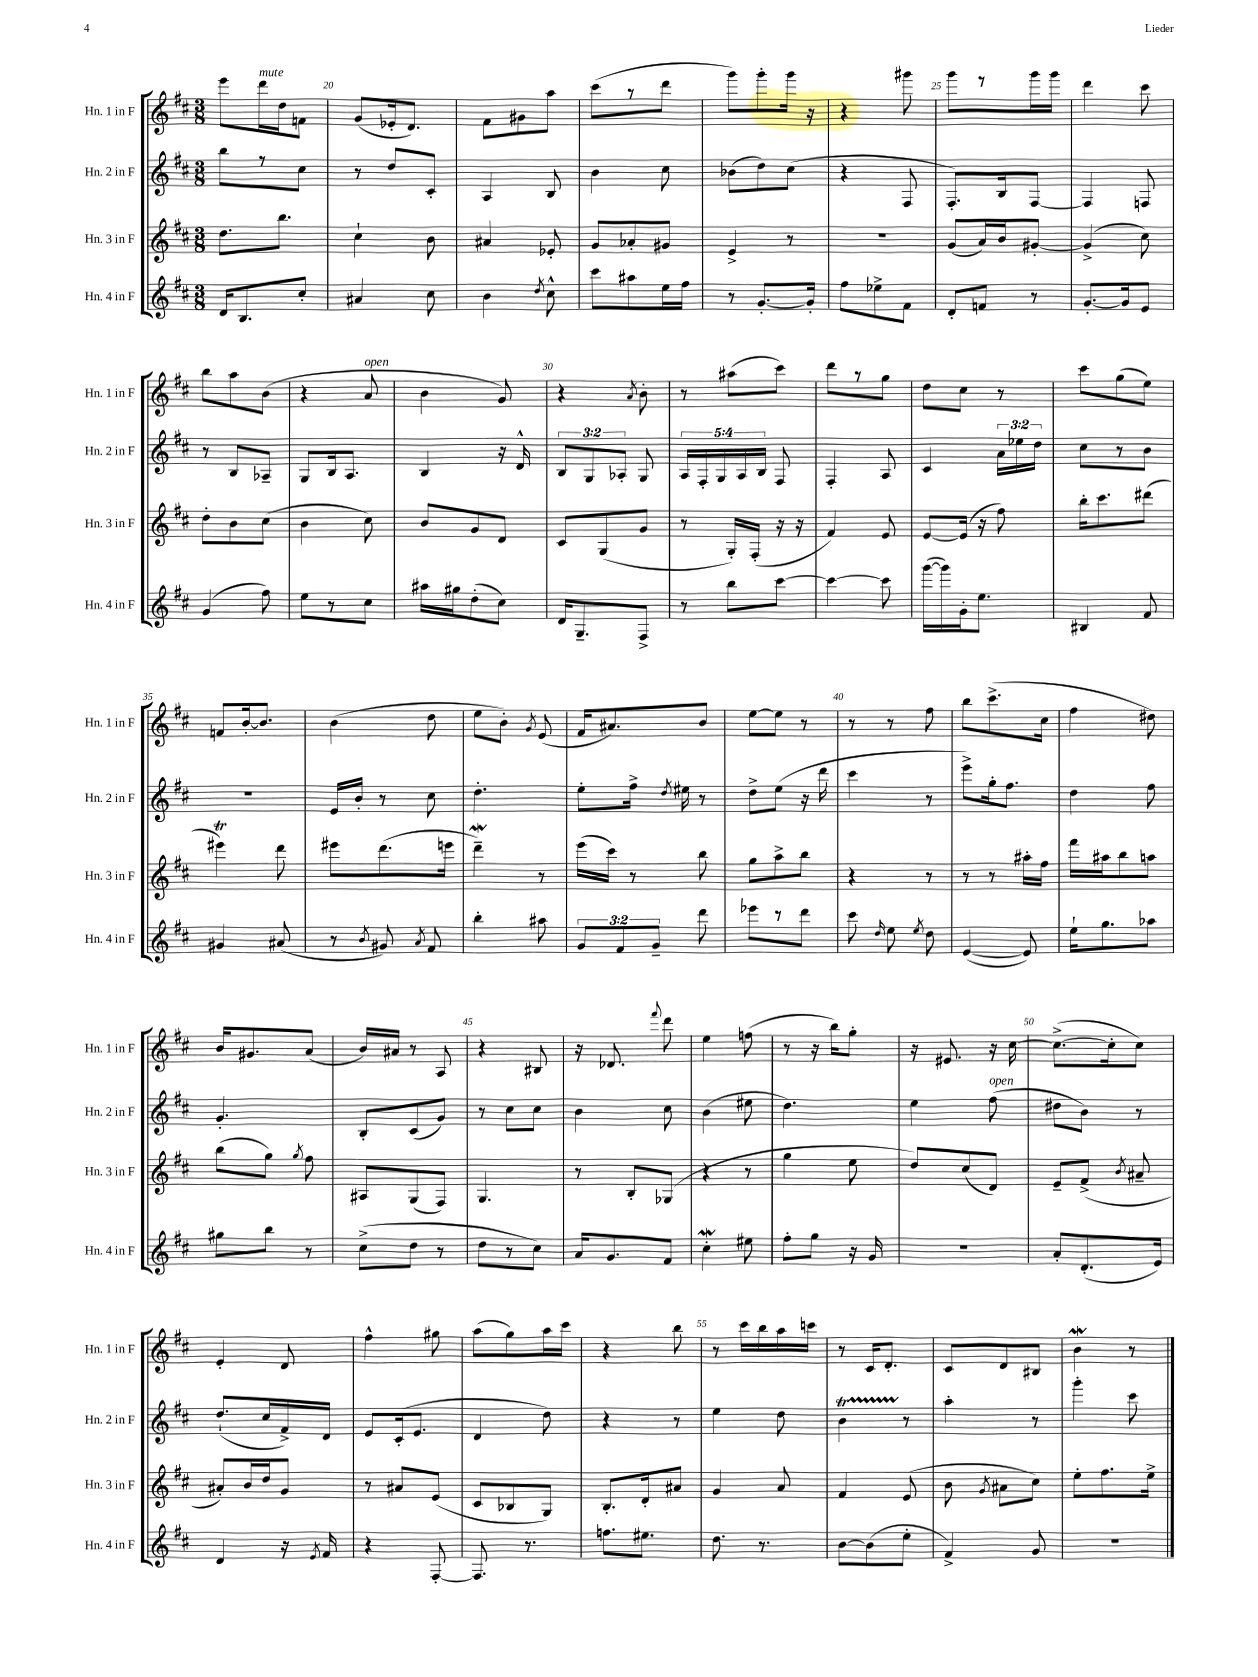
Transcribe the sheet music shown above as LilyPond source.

<<
\new StaffGroup <<
\new Staff = "s0" \with { instrumentName = "Hn. 1 in F" shortInstrumentName = "Hn. 1 in F" } {
    \clef treble \key d \major \numericTimeSignature \time 3/8
    \autoBeamOff e'''8[ d'''16^\markup { \italic "mute" } d''16 f'8] |
    g'8[( ees'16-. d'8.]) |
    fis'8[ gis'8 a''8] |
    cis'''8[( r8 d'''8] |
    g'''8[) g'''8-. g'''16] r16 |
    r4 gis'''8 |
    g'''8[ r8 g'''16 g'''16] |
    d'''4 cis'''8 |
    b''8[ a''8 b'8]( |
    r4 a'8^\markup { \italic "open" } |
    b'4 g'8) |
    r4 \acciaccatura { a'8 } b'8-. |
    r8 ais''8[( cis'''8]) |
    d'''8[ r8 g''8] |
    d''8[ cis''8] r8 |
    cis'''8[ g''8( e''8]) |
    f'8[ b'16~-. b'8.] |
    b'4( d''8 |
    e''8[ b'8]-.) \acciaccatura { g'8 } e'8( |
    fis'16[ ais'8.) b'8] |
    e''8[~ e''8] r8 |
    r8 r8 fis''8 |
    b''8[ cis'''8.->( cis''16] |
    fis''4 dis''8) |
    b'16[ gis'8. a'8]( |
    b'16[) ais'16] r8 a8 |
    r4 bis8 |
    r16 des'8. \appoggiatura { fis'''8 } d'''8 |
    e''4 f''8( |
    r8 r16 b''16[) g''8]-. |
    r16 eis'8. r16 cis''16~ |
    cis''8.[~->( cis''16-. cis''8]) |
    e'4-. d'8 |
    fis''4-^ gis''8 |
    a''8[( g''8) a''16 cis'''16] |
    r4 b''8 |
    r8 cis'''16[ b''16 a''16 c'''16] |
    r8 cis'16[ d'8.]-. |
    cis'8[ d'8 bis8] |
    b'4\mordent r8 \bar "|." |
}
\new Staff = "s1" \with { instrumentName = "Hn. 2 in F" shortInstrumentName = "Hn. 2 in F" } {
    \clef treble \key d \major \numericTimeSignature \time 3/8 \override Staff.TupletNumber.text = #tuplet-number::calc-fraction-text
    \autoBeamOff b''8[ r8 cis''8] |
    r8 d''8[ cis'8]-. |
    a4 b8 |
    b'4 cis''8 |
    bes'8[( d''8) cis''8]( |
    r4 fis8 |
    fis8.[-.) b16 fis8]~ |
    fis4 f8 |
    r8 b8[ aes8]-- |
    g8[ b16 a8.] |
    b4 r16 d'16-^ |
    \tuplet 3/2 { b8[ g8 aes8]-. } g8 |
    \tuplet 5/4 { a16[ fis16-. g16 a16 b16] } fis8 |
    fis4-. a8 |
    cis'4 \tuplet 3/2 { a'16[ ees''16 d''16] } |
    cis''8[ r8 b'8] |
    R4. |
    e'16[ b'16]-. r8 cis''8 |
    d''4.-. |
    e''8[-. fis''16]-> \acciaccatura { d''8 } eis''16 r8 |
    d''8[-> e''8]( r16 d'''16 |
    cis'''4 r8 |
    e'''8[->) g''16-. fis''8.] |
    d''4 fis''8 |
    g'4.-. |
    b8[-. cis'8( g'8]) |
    r8 cis''8[ cis''8] |
    b'4 cis''8 |
    b'4( eis''8 |
    d''4.) |
    e''4 fis''8^\markup { \italic "open" }( |
    dis''8[ b'8]) r8 |
    d''8.[-!( cis''16 fis'16->) d'16] |
    e'8[ cis'16-.( e'8.] |
    d'4 d''8) |
    r4 r8 |
    e''4 d''8 |
    b'4\startTrillSpan r8\stopTrillSpan |
    a''4-. r8 |
    g'''4-. cis'''8 \bar "|." |
}
\new Staff = "s2" \with { instrumentName = "Hn. 3 in F" shortInstrumentName = "Hn. 3 in F" } {
    \clef treble \key d \major \numericTimeSignature \time 3/8
    \autoBeamOff d''8.[ b''8.] |
    cis''4-! b'8 |
    ais'4 ees'8-. |
    g'8[ aes'8-. gis'8] |
    e'4-> r8 |
    R4. |
    g'8[( a'16) b'16 gis'8]~-. |
    gis'4->( cis''8) |
    d''8[-. b'8 cis''8]( |
    b'4 cis''8) |
    b'8[ g'8 d'8] |
    cis'8[ g8( g'8] |
    r8 g16[-.) fis16]-.( r16 r16 |
    fis'4) e'8 |
    e'8[~ e'16]( r16 fis''8) |
    b''16[-. cis'''8. dis'''8]( |
    eis'''4\trill) d'''8 |
    eis'''8[ d'''8.( e'''16] |
    d'''4--\mordent) r8 |
    e'''16[( cis'''16]) r8 b''8 |
    g''8[ a''8-> b''8] |
    r4 r8 |
    r8 r8 ais''16[-. fis''16] |
    fis'''16[ ais''16 b''8 a''8] |
    b''8[( g''8]) \acciaccatura { g''8 } fis''8 |
    ais8[ g8( fis8]) |
    g4. |
    r8 b8[-. ges8]( |
    r4 r8 |
    g''4 e''8 |
    d''8[) cis''8( d'8]) |
    e'8[-- fis'8]->( \acciaccatura { b'8 } ais'8-- |
    ais'8[-.) b'16 d''16 g'8] |
    r8 ais'8[ e'8]( |
    cis'8[ bes8 g8]) |
    b8.[-. d'16-. ais'8] |
    g'4 a'8 |
    fis'4 e'8( |
    b'8 \acciaccatura { g'8 } ais'8[ cis''8]) |
    e''8[-. fis''8. e''16]-> \bar "|." |
}
\new Staff = "s3" \with { instrumentName = "Hn. 4 in F" shortInstrumentName = "Hn. 4 in F" } {
    \clef treble \key d \major \numericTimeSignature \time 3/8 \override Staff.TupletNumber.text = #tuplet-number::calc-fraction-text
    \autoBeamOff d'16[ b8. cis''8]-. |
    ais'4 cis''8 |
    b'4 \acciaccatura { d''8 } cis''8-^ |
    cis'''8[ ais''8 e''16 fis''16] |
    r8 g'8.[~-. g'16]-. |
    fis''8[ ees''8-> fis'8] |
    d'8[-. f'8] r8 |
    g'8.[~-. g'16 e'8] |
    g'4( fis''8) |
    e''8[ r8 cis''8] |
    ais''16[ gis''16 d''8-.( cis''8]) |
    d'16[ g8.-- fis8]-> |
    r8 b''8[ cis'''8]~ |
    cis'''4~ cis'''8 |
    g'''16[~( g'''16) g'16-. e''8.] |
    bis4 fis'8 |
    gis'4 ais'8( |
    r8 \acciaccatura { b'8 } gis'8) \acciaccatura { a'8 } fis'8 |
    b''4-. ais''8 |
    \tuplet 3/2 { g'8[ fis'8 g'8]-- } d'''8 |
    ees'''8[ r8 d'''8] |
    cis'''8 \grace { d''16 } e''8 \acciaccatura { e''8 } d''8 |
    e'4~( e'8) |
    e''16[-! g''8. aes''8] |
    gis''8[ b''8] r8 |
    cis''8[->( d''8] r8 |
    d''8[ r8 cis''8]) |
    a'16[ g'8. fis'8] |
    cis''4-.\mordent eis''8 |
    fis''8[-. g''8] r16 g'16 |
    R4. |
    a'8[-. d'8.-.( e'16]) |
    d'4 r16 \acciaccatura { e'8 } fis'16 |
    r4 fis8~-. |
    fis8. r8. |
    f''8.[ eis''8.] |
    d''8. r8. |
    b'8[~ b'8( e''8]-. |
    fis'4->) g'8 |
    R4. \bar "|." |
}
>>
>>
\layout { \context { \Score currentBarNumber = #19 \override BarNumber.break-visibility = ##(#f #t #t) barNumberVisibility = #(every-nth-bar-number-visible 5) } }
